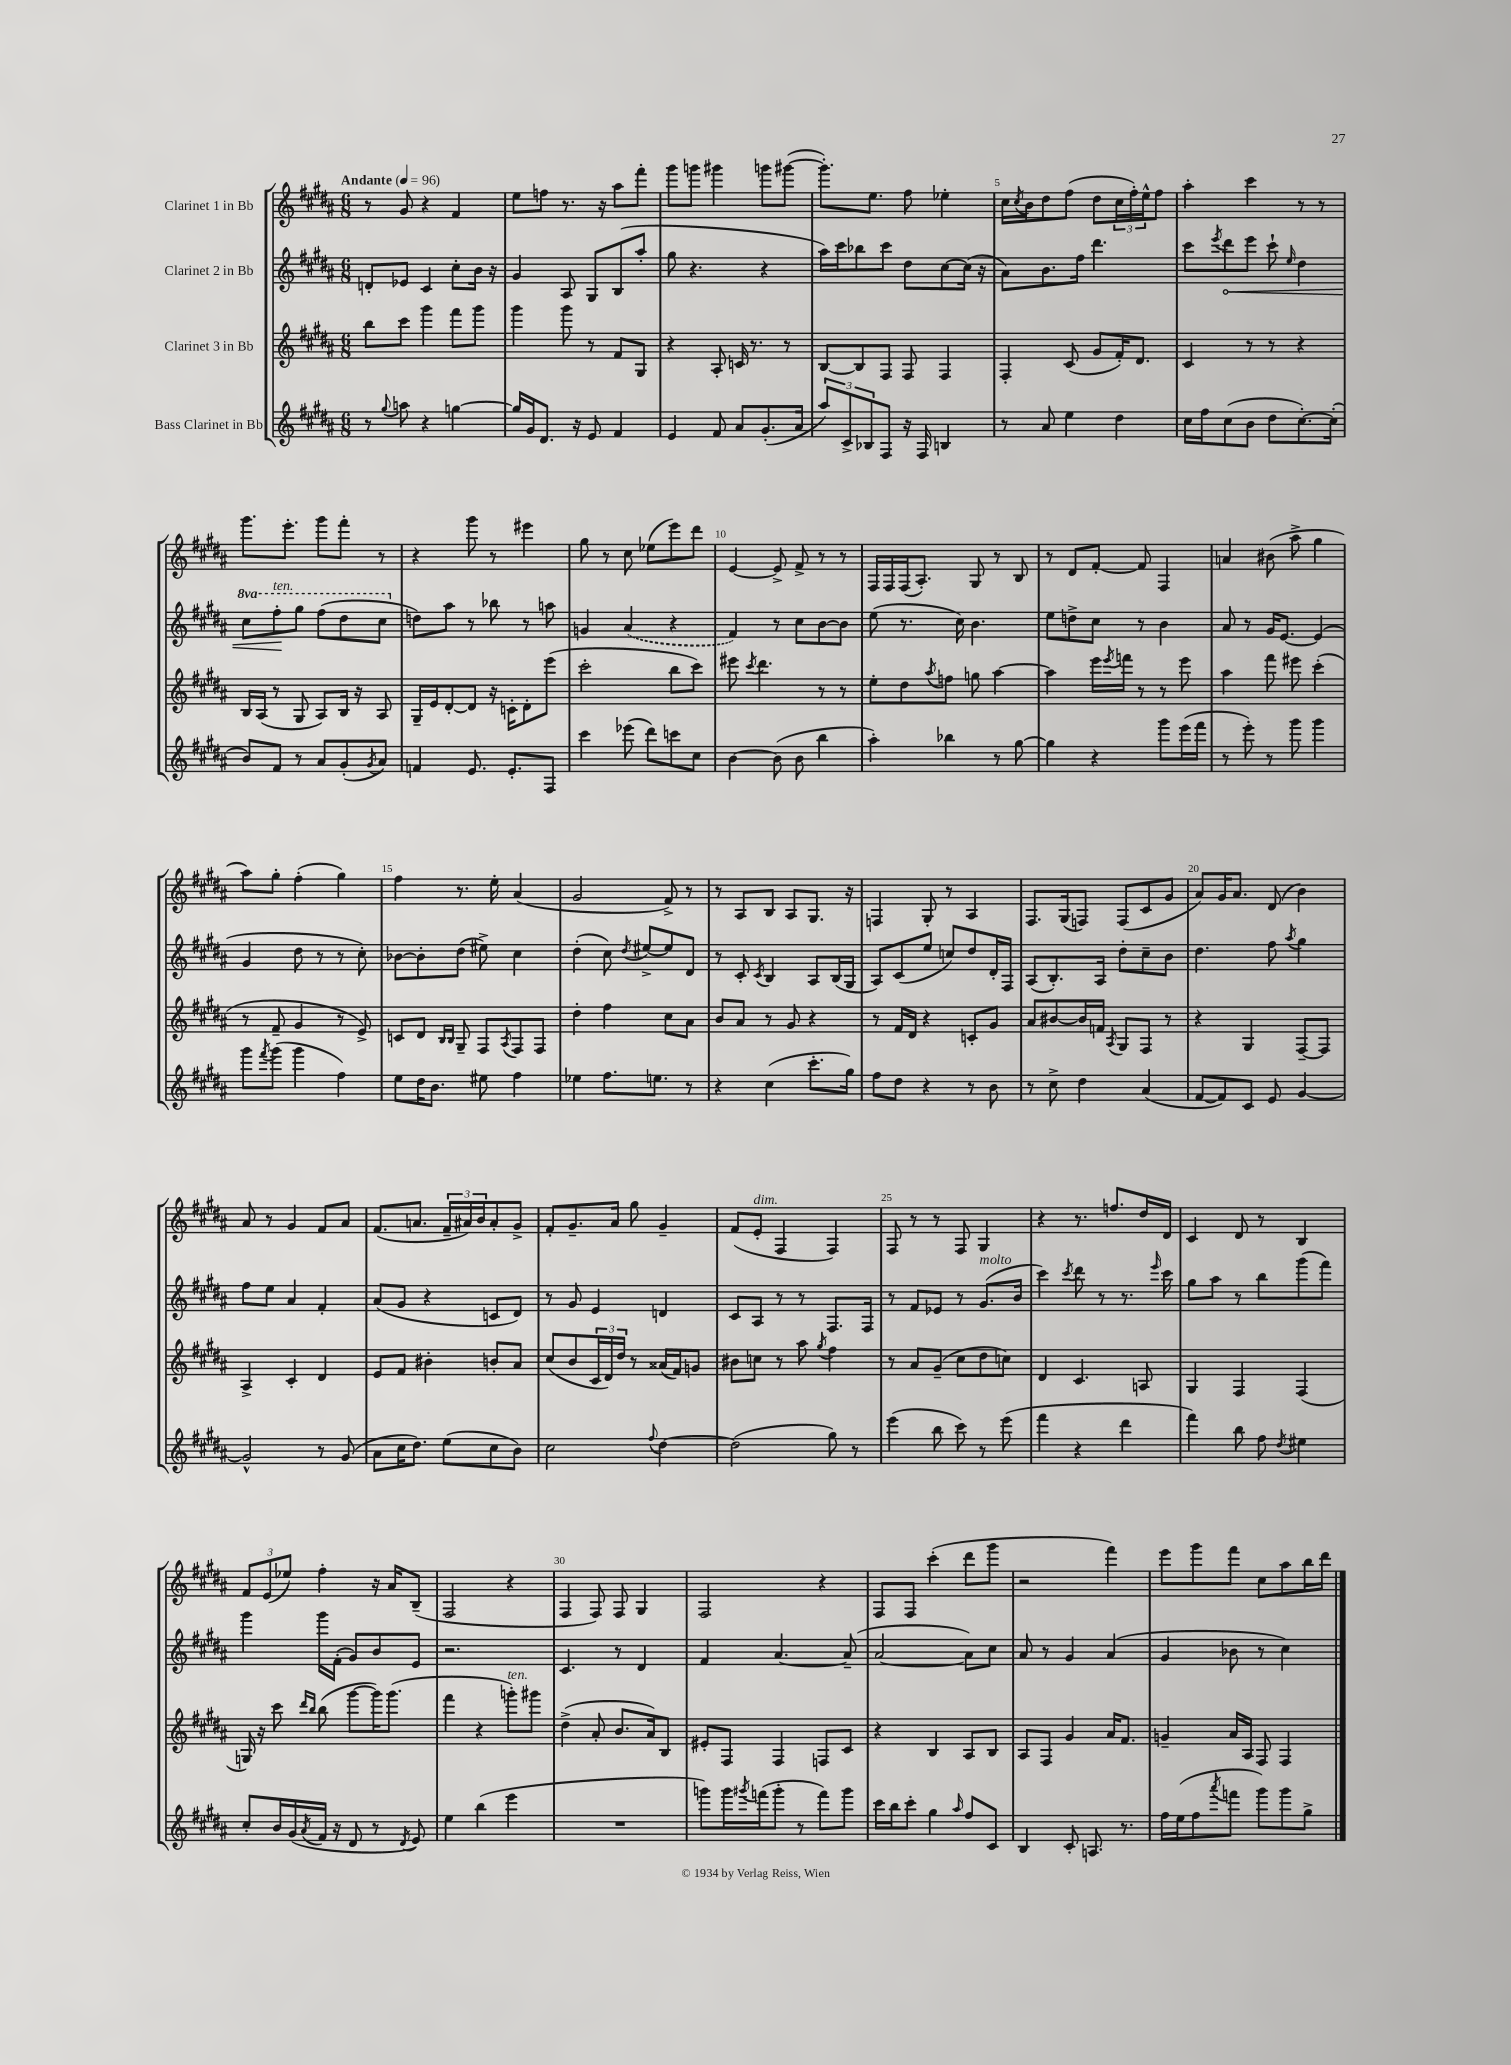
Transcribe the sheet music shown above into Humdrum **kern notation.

**kern	**kern	**kern	**kern
*staff4	*staff3	*staff2	*staff1
*clefG2	*clefG2	*clefG2	*clefG2
*k[f#c#g#d#a#]	*k[f#c#g#d#a#]	*k[f#c#g#d#a#]	*k[f#c#g#d#a#]
*M6/8	*M6/8	*M6/8	*M6/8
*MM96	*MM96	*MM96	*MM96
8r	8bb\L	8d'/L	8r
8qqgg#/	.	.	.
8aa\	8ccc#\J	8e-/J	8g#/
4r	4ggg#\	4c#/	4r
[4gg\	8fff#\L	8cc#'\L	4f#/
.	8ggg#\J	16b\Jk	.
.	.	16r	.
=	=	=	=
16gg/]LL	4ggg#\	4g#/	8ee\L
16g#/J	.	.	.
8.d#/J	.	.	8ff\J
.	8ggg#\	8A#/	8.r
16r	.	.	.
8e/	8r	8G#/L	.
.	.	.	16r
4f#/	8f#/L	(8B/	8aa#\L
.	8G#/J	8aa#'/J	8fff#'\J
=	=	=	=
4e/	4r	8gg#\	8ggg#\L
.	.	4.r	8ggg\J
8f#/	8A#'/	.	4ggg#\
8a#/L	16c/	.	.
.	8.r	.	.
(8.g#'/	.	4r	8ggg\L
.	8r	.	([8ggg#\J
16a#/Jk	.	.	.
=	=	=	=
12aa#/L)	[8B/L	16aa#\LL)	8.ggg#'\]L)
.	.	16ccc#\J	.
12c#^/	.	.	.
.	8B/]	8bb-\	.
12B-/	.	.	.
.	.	.	8.ee\J
8F#/J	8F#/J	8ccc#\J	.
16r	8F#/	8dd#\L	8ff#\
16F#/	.	.	.
4B/	4F#/	[8cc#\	4ee-'\
.	.	(16cc#\]Jk	.
.	.	16r	.
=	=	=	=
8r	4F#'/	8a#\L)	16cc#\LL
.	.	.	8qcc#/
.	.	.	16b\J
8a#/	.	8.b\	8dd#\
4ee\	(8c#/	.	(8ff#\J
.	.	16ff#\Jk	.
.	8g#/L	4.ddd#\	8dd#\L
4dd#\	16f#'/K)	.	24cc#\L
.	.	.	24ff#'\)
.	8.d#/J	.	.
.	.	.	24ee^^\J
.	.	.	8ff#\J
=	=	=	=
16cc#\LL	4c#/	8ccc#\L	4aa#'\
16ff#\J	.	.	.
.	.	8qeee/	.
(8cc#\	.	8ddd#\	.
8b\J	8r	8eee\J	4ccc#\
8dd#\L	8r	8ccc#`\	.
.	.	16qqee/	.
[8.cc#'\)	4r	4dd#\	8r
.	.	.	8r
(16cc#'\]Jk	.	.	.
=	=	=	=
8b/L)	16B/LL	8ccc#\L	8.ggg#\L
.	(16A#/JJ	.	.
8f#/J	8r	8fff#'\	.
.	.	.	8.eee'\J
8r	8G#/	8ggg#\J	.
8a#/L	8A#/L)	(8fff#\L	8ggg#\L
(8g#'/	16B/Jk	8ddd#\	8fff#'\J
.	16r	.	.
8qg#/	.	.	.
8a#/J)	8A#/	8ccc#\J	8r
=	=	=	=
4f/	16G#~/LL	8dd\L)	4r
.	16e/J	.	.
.	[8d#'/	8aa#\J	.
8.e/	8d#/]J	8r	8ggg#\
.	16r	8bb-\	8r
8.e'/L	16c'\LK	.	.
.	8d#'\	8r	4eee#\
8F#/J	(8eee\J	8aa\	.
=	=	=	=
4ccc#\	2ccc#'\	4g/	8gg#\
.	.	.	8r
(8eee-\	.	(4a#/	8cc#\
8ddd#\L)	.	.	(8ee-\L
8ccc\	8bb\L	4r	8eee\)
8cc#\J	8ccc#\J)	.	8ddd#\J
=	=	=	=
[4b\	8eee#\	4f#/)	[4e/
.	8qccc#/	.	.
.	4.ddd#\	.	.
(8b\]	.	8r	8e^/]
8b\	.	8cc#\L	8f#^/
4bb\	8r	[8b\	8r
.	8r	8b\]J	8r
=	=	=	=
4aa#'\)	8ee'\L	(8ee\	16F#/LL
.	.	.	16F#/
.	8dd#\	8.r	(16F#/J
.	.	.	8.A#'/J)
.	8qaa#/	.	.
4bb-\	8ff\J	.	.
.	.	16cc#\)	.
.	8gg\	4.b\	8G#/
8r	[4aa#\	.	8r
[8gg#\	.	.	8B/
=	=	=	=
4gg#\]	4aa#\]	8ee\L	8r
.	.	8dd^\	8d#/L
4r	16eee\LL	8cc#\J	[8f#'/J
.	8qeee/	.	.
.	16fff\JJ	.	.
.	8r	8r	8f#/]
8ggg#\L	8r	4b\	4F#/
(16eee\L	8eee\	.	.
16fff#\JJ	.	.	.
=	=	=	=
8r	4aa#\	8a#/	4a/
8eee'\)	.	8r	.
8r	8fff#\	16g#/LK	(8b#\
.	.	[8.e/J	.
8ggg#\	8eee#\	.	8aa#^\
4ggg#\	(4ccc#'\	(4e/]	4gg#\
=	=	=	=
8ggg#\L	8r	4g#/	8aa#\L)
8qfff#/	.	.	.
(8ggg#\J	8f#~/	.	8gg#'\J
4ggg#\	4g#/	8dd#\	(4ff#'\
.	.	8r	.
4ff#\)	8r	8r	4gg#\)
.	8e^/)	8cc#'\)	.
=	=	=	=
8ee\L	8c/L	[8b-\L	4ff#\
16dd#\K	8d#/J	8b-'\]	.
8.b\J	.	.	.
.	16qqB/LL	.	.
.	16qqB/JJ	.	.
.	8G#~/	(8dd#\J	8.r
8ee#\	8F#/L	8ee#^\)	.
.	.	.	16ee'\
.	8qA#/	.	.
4ff#\	8F#/	4cc#\	(4a#/
.	8F#/J	.	.
=	=	=	=
4ee-\	4dd#'\	(4dd#'\	2g#/
8.ff#\L	4ff#\	8cc#\)	.
.	.	8qdd#/	.
.	.	[8ee#^/L	.
8.ee\J	.	.	.
.	8cc#\L	8ee#/]	8f#^/)
8r	8a#\J	8d#/J	8r
=	=	=	=
4r	8b/L	8r	8r
.	8a#/J	8c#'/	8A#/L
.	.	8qc#/	.
(4cc#\	8r	4B/	8B/J
.	8g#/	.	8A#/L
8.ccc#'\L	4r	8A#/L	8.G#/J
.	.	(16B/L	.
16gg#\Jk)	.	16G#/JJ	16r
=	=	=	=
8ff#\L	8r	8A#/L)	4F/
8dd#\J	16f#/LL	(8c#/	.
.	16d#/JJ	.	.
4r	4r	8ee/J	8G#'/
.	.	8cc/L)	8r
8r	8c'/L	8dd#/	4A#/
8b\	8g#/J	16d#'/L	.
.	.	16F#/JJ	.
=	=	=	=
8r	8a#/L	(8A#/L	8.F#/L
8cc#^\	[8b#/	8.B'/)	.
.	.	.	(16G#/k
4dd#\	16b#/]L	.	8F/J)
.	16f/JJ	16A#/Jk	.
.	8qA#/	.	.
.	8G#/L	8dd#'\L	(8F/L
(4a#/	8F#/J	8cc#~\	8c#/
.	8r	8b\J	8g#/J
=	=	=	=
[8f#/L	4r	4.dd#\	8a#/L)
8f#/])	.	.	16g#/K
.	.	.	8.a#/J
8c#/J	4G#/	.	.
8e/	.	8ff#\	(8d#/
.	.	8qaa#/	.
[4g#/	[8F#~/L	4gg#\	4b\)
.	8F#/]J	.	.
=	=	=	=
2g#^^/]	4A#^/	8ff#\L	8a#/
.	.	8ee\J	8r
.	4c#'/	4a#/	4g#/
8r	4d#/	4f#'/	8f#/L
(8g#/	.	.	8a#/J
=	=	=	=
8a#\L	8e/L	(8a#/L	(8.f#/L
16cc#\K	8f#/J	8g#/J	.
8.dd#\J)	.	.	8.a/J
.	4b#'\	4r	.
(8ee\L	.	.	24f#~/LL
.	.	.	24a#/)
.	.	.	24b/J
8cc#\	8b'/L	8c/L	8a#'/
8b\J)	8a#/J	8d#/J)	8g#^/J
=	=	=	=
2cc#\	(8cc#/L	8r	8f#'/L
.	8b/	8g#/	8.g#~/
.	24c#/L	4e/	.
.	24d#/)	.	.
.	.	.	16a#/Jk
.	24dd#/JJ	.	.
.	8r	.	8gg#\
8qqff#/	.	.	.
[4dd#\	(16a##/LL	4d/	4g#~/
.	16f#/J)	.	.
.	8g/J	.	.
=	=	=	=
(2dd#\]	8b#\L	8c#/L	(8f#/L
.	8cc\J	8A#/J	8e'/J
.	8r	8r	4F#/
.	8aa#\	8r	.
.	8qgg#/	.	.
8gg#\)	4ff#\	8.F#/L	4F#/)
8r	.	.	.
.	.	16F#/Jk	.
=	=	=	=
(4eee\	8r	8r	8F#/
.	8a#/L	8f#/L	8r
8bb\	(8g#~/J	8e-/J	8r
8ccc#\)	8cc#\L	8r	8F#/
8r	8dd#\	(8.g#/L	4G#/
(8eee\	8cc\J)	.	.
.	.	16b/Jk	.
=	=	=	=
4fff#\	4d#/	4ccc#\)	4r
.	.	8qccc#/	.
4r	4.c#/	8ddd#\	8.r
.	.	8r	.
.	.	.	8.ff/L
4ddd#\	.	8.r	.
.	8A/	.	16dd#/L
.	.	16qqeee/	.
.	.	16ccc#\	16d#/JJ
=	=	=	=
4fff#\)	4G#/	8gg#\L	4c#/
.	.	8aa#\J	.
8bb\	4F#/	8r	8d#/
8ff#\	.	8bb\L	8r
8qdd#/	.	.	.
4ee#\	(4F#/	(8ggg#\	4B/
.	.	8fff#\J)	.
=	=	=	=
8cc#'/L	16G/)	4ggg#\	12f#/L
.	16r	.	.
.	.	.	(12e/
16b/L	8ccc#\	.	.
.	.	.	12ee-/J)
(16g#/	.	.	.
.	16qqddd#/LL	.	.
8qa#/	16qqbb/JJ	.	.
16f#/JJ	(8bb\	16ggg#\LL	4ff#'\
16r	.	(16f#'\JJ	.
8d#/	[8ggg#\L	8g#/L)	.
8r	16ggg#\]K)	8b/	16r
.	(8.ggg#\J	.	16a#/LK
8qd#/	.	.	.
8e/)	.	8e/J	(8B~/J
=	=	=	=
4ee\	4fff#\	2.r	2F#/
(4bb\	4r	.	.
4eee\	8ggg'\L)	.	4r
.	8ggg#\J	.	.
=	=	=	=
2.r	(4dd#^\	4.c#/	4F#/
.	8a#'/	.	8F#/)
.	8.b/L	8r	8F#/
.	.	4d#/	4G#/
.	16a#/k)	.	.
.	8B/J	.	.
=	=	=	=
8ggg\L)	8e#'/L	4f#/	2F#/
16ggg\L	8F#/J	.	.
8qggg#/	.	.	.
(16fff\J	.	.	.
8ggg#'\J	4F#/	[4.a#/	.
8r	.	.	.
8fff\L)	8F/L	.	4r
8ggg#\J	8c#/J	(8a#~/]	.
=	=	=	=
16ccc#\LL	4r	[2a#/	8F#/L
16bb\J	.	.	.
8ccc#'\J	.	.	8F#/J
4gg#\	4B/	.	(4ccc#'\
16qqaa#/	.	.	.
8ff#/L	8A#/L	8a#\]L)	8ddd#\L
8c#/J	8B/J	8cc#\J	8ggg#\J
=	=	=	=
4B/	8A#/L	8a#/	2r
.	8F#/J	8r	.
8c#'/	4g#/	4g#/	.
8.A/	.	.	.
.	16a#/LK	(4a#/	4fff#\)
8.r	8.f#/J	.	.
=	=	=	=
16ff#\LL	4g~/	4g#/	8eee\L
(16ee\J	.	.	.
8ff#\	.	.	8ggg#\
8qaaa#/	.	.	.
8fff\J	16a#/LL	8b-\	8fff#\J
.	16A#/JJ	.	.
8ggg#\L)	8F#/	8r	8cc#\L
8ggg#\	4F#/	4cc#\)	8aa#\
8gg#^\J	.	.	16bb\L
.	.	.	16ddd#\JJ
==	==	==	==
*-	*-	*-	*-
